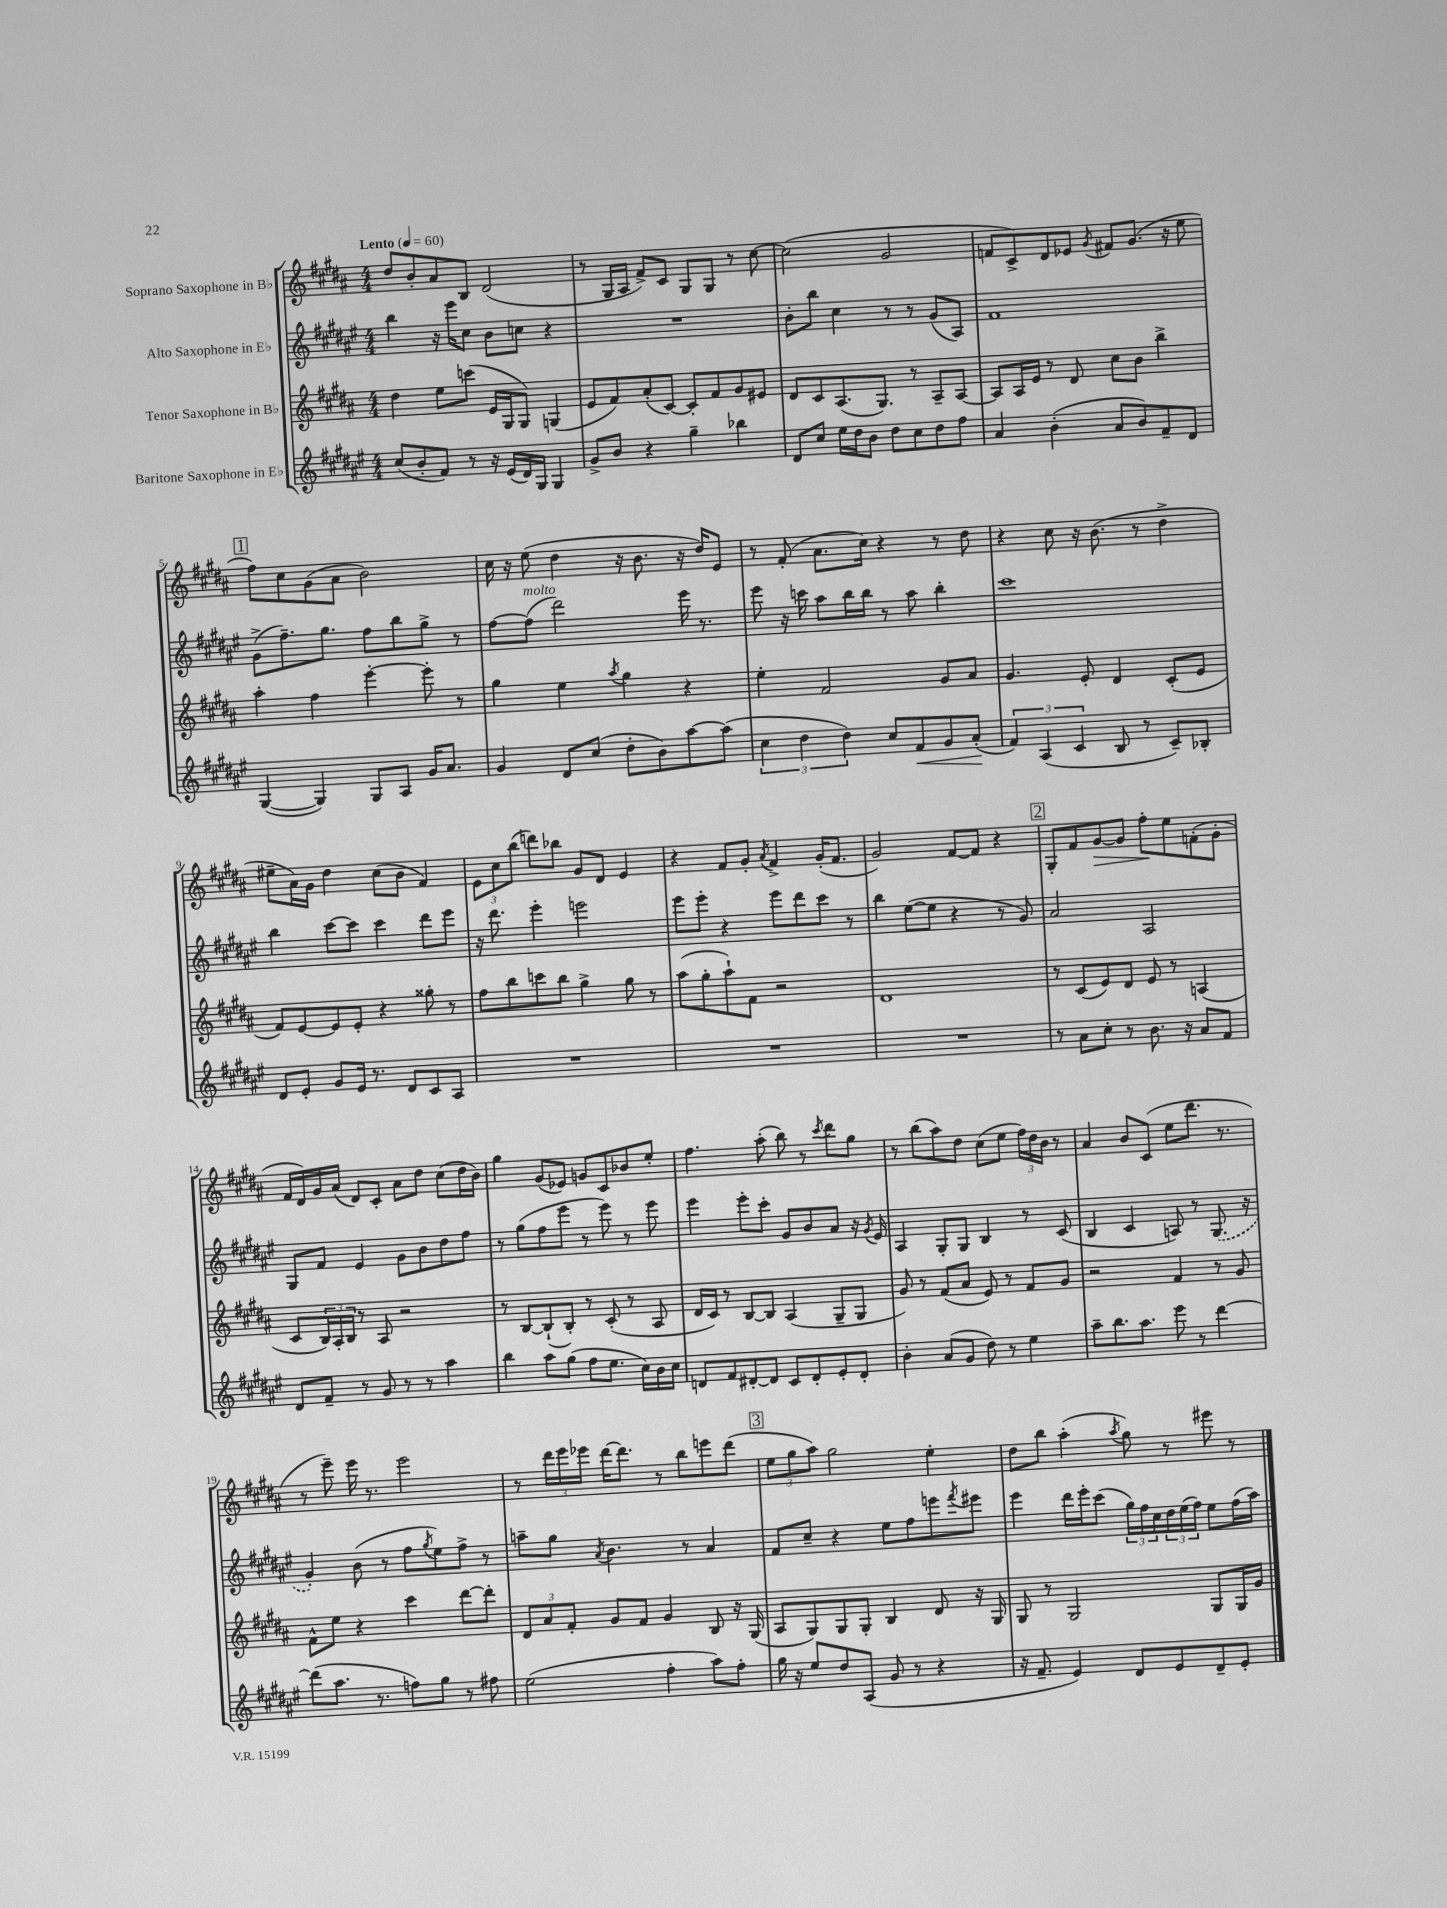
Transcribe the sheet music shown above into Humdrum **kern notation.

**kern	**kern	**kern	**kern
*staff4	*staff3	*staff2	*staff1
*clefG2	*clefG2	*clefG2	*clefG2
*k[f#c#g#d#a#e#]	*k[f#c#g#d#a#]	*k[f#c#g#d#a#e#]	*k[f#c#g#d#a#]
*M4/4	*M4/4	*M4/4	*M4/4
*MM60	*MM60	*MM60	*MM60
(8cc#	4dd#	4bb	8dd#
8b'	.	.	8b'
8f#)	8ee	16r	8a#
.	.	16eee#	.
8r	(8ccc	8cc#	8B
16r	16e	8b	(2d#
(16e#	16G#	.	.
16d#)	8G#)	8cc	.
16G#	.	.	.
4G#	(4G	4r	.
=	=	=	=
8g#^	8e	1r	8r
8b	8f#)	.	16G#
.	.	.	16A#
4r	(8a#'	.	8f#^)
.	[8c#)	.	8c#
4gg#~	8c#']	.	8G#
.	8f#	.	8G#
4bb-	8g#	.	8r
.	8e#	.	[8cc#
=	=	=	=
8d#	8d#	8b'	(2cc#]
8cc#	8c#	8bb	.
16ee#	(8.A#	4cc#	.
16dd#	.	.	.
8b	.	.	.
.	8.G#)	.	.
8dd#	.	8r	2g#
8cc#	8r	8r	.
8dd#	8A#~	(8g#	.
8ff#	[8A#	8A#)	.
=	=	=	=
4a#	8A#]	1f#	8f
.	16A#	.	8c#^)
.	16e	.	.
(4b'	8r	.	8d#
.	8d#	.	8e-
.	.	.	8qg#
8a#	8cc#	.	8f#
8b)	8b	.	(8.g#
8f#~	4bb^	.	.
.	.	.	16r
8d#	.	.	8ee
=	=	=	=
([4G#	4aa#'	(8g#^	8ff#)
.	.	8.ff#~)	8cc#
4G#])	4ff#	.	(8g#
.	.	8.gg#	.
.	.	.	8a#
8G#	[4eee'	8ff#	2b)
8A#	.	8bb	.
16g#	8eee']	8gg#^	.
8.a#	.	.	.
.	8r	8r	.
=	=	=	=
4g#	4gg#	[8ff#	16cc#
.	.	.	16r
.	.	(8ff#]	(8ee
8d#	4ee	2ddd#)	4dd#
(8cc#	.	.	.
.	8qaa#	.	.
8dd#'	4gg#	.	16r
.	.	.	8.b
8b)	.	.	.
[8aa#	4r	16eee#	16r
.	.	8.r	16dd#)
(8aa#]	.	.	8e
=	=	=	=
6cc#	4ee'	8eee#	8r
.	.	16r	(8f#'
6dd#	.	.	.
.	.	16ccc	.
.	2f#	8aa#	8.a#
6dd#)	.	.	.
.	.	16bb	.
.	.	16bb	16cc#)
8cc#	.	8r	4r
8f#	.	8aa#	.
8g#	8g#	4bb'	8r
(8a#'	8a#	.	8dd#
=	=	=	=
6f#)	4.g#	1ccc#	4r
(6A#	.	.	.
.	.	.	8cc#
6c#	.	.	.
.	8e'	.	16r
.	.	.	(8.b
8B	4d#	.	.
8r	.	.	8r
8c#~)	(8c#'	.	4dd#^
8B-'	8e	.	.
=	=	=	=
8d#	8f#)	4bb	8ee#~
8e#'	[8e	.	16a#)
.	.	.	16g#
8g#	8e]	[8ccc#	4dd#
16e#	8e'	8ccc#]	.
8.r	.	.	.
.	4r	4ccc#	(8cc#
8d#	.	.	8b
8c#	8gg##'	8ddd#	4f#)
8A#	8r	8eee#	.
=	=	=	=
1r	8ff#	16r	12e
.	.	8.ddd#	.
.	.	.	12cc#
.	8bb	.	.
.	.	.	(12bb
.	8ccc	4eee#'	8ddd)
.	8bb	.	8bb-
.	4gg#^	2eee	8g#
.	.	.	8d#
.	8gg#	.	4e
.	8r	.	.
=	=	=	=
1r	(8aa#	8eee#	4r
.	8gg#'	8eee#'	.
.	8aa#`)	4r	8f#
.	8f#	.	8g#'
.	.	.	8qa#
.	2r	8eee#	4f#^
.	.	8ddd#	.
.	.	8ccc#	(16g#'
.	.	.	8.f#
.	.	8r	.
=	=	=	=
1r	1d#	4bb	2g#)
.	.	([8ee#	.
.	.	8ee#]	.
.	.	4r	[8f#
.	.	.	8f#]
.	.	8r	4r
.	.	8g#)	.
=	=	=	=
8r	8r	2a#	8G#'
8a#	(8c#	.	8f#
8cc#'	8e)	.	[8g#
8r	8d#	.	8g#]
8.b	8e	2A#	8ff#'
.	8r	.	8ee
16r	.	.	.
8a#	(4A	.	(8f'
8f#	.	.	8g#'
=	=	=	=
8d#	8c#	8G#	16f#
.	.	.	16d#)
8f#~	24B)	8f#	16g#
.	24A#'	.	.
.	.	.	(16a#
.	24B	.	.
8r	8r	4e#	8d#)
8g#	8A#	.	8c#'
8r	2r	8g#	8a#
8r	.	8b	8dd#
4aa#	.	8dd#	(8cc#
.	.	8ff#	16dd#
.	.	.	16b)
=	=	=	=
4bb	8r	8r	4gg#
.	[8B	(8gg#	.
8aa#	(8B`]	8ff#	(8g#
(8gg#	8B')	8eee#	8e-)
8ff#	8r	8r	8g
8.ee#	(8c#'	8eee#)	8c#
.	8r	8r	8b-
16cc#)	.	.	.
16b	8A#	8eee#	8ee'
16cc#	.	.	.
=	=	=	=
8d	16d#	4eee#	4.ff#
.	16c#)	.	.
8f#	8r	.	.
[8d#'	[8B	8eee#'	.
8d#]	8B]	8ccc#'	(8aa#'
8c#	(4A#	8g#	8bb)
8d#'	.	8b	8r
.	.	.	8qccc#
8e#'	8G#~	8a#	8ddd#
8d#'	8G#	16r	8gg#
.	.	8qg#	.
.	.	16e#	.
=	=	=	=
4b'	8g#)	4A#	8r
.	8r	.	(8bb
(8a#	(8f#	8G#'	8aa#)
8g#	8a#	8G#	8dd#
8dd#)	8e)	4B	(8cc#
8r	8r	.	8ee
4ee#	8f#	8r	24ff#)
.	.	.	24dd#
.	.	.	24b
.	8g#	(8c#	8r
=	=	=	=
8aa#~	2r	4B	4a#
8.bb	.	.	.
.	.	4c#	8b
8.aa#	.	.	.
.	.	.	(8c#
8eee#	4f#	8A)	8ee
8r	.	8r	8.ddd#
[4ddd#	8r	(8.G#	.
.	.	.	8.r
.	8g#	.	.
.	.	16r	.
=	=	=	=
(8ddd#]	8f#^^	4g#')	8r
8.aa#	8ee	.	8eee~)
.	4r	(8b	16eee
8.r	.	.	8.r
.	.	8r	.
8ff)	4ccc#	8ff#	2eee
.	.	8qgg#	.
8gg#	.	8ee#)	.
8r	[8ddd#	8ff#^	.
8ff#	8ddd#']	8r	.
=	=	=	=
(2ee#	12d#	8aa~	8r
.	12a#	.	.
.	.	8gg#	24ddd#
.	12f#'	.	24eee
.	.	.	24eee-
.	.	8qa#	.
.	8g#	4.b	[16ddd#
.	.	.	8.ddd#]
.	8f#	.	.
4ff#'	4g#	.	8r
.	.	8r	8bb
8aa#)	8B	4a#	8eee
8ff#'	16r	.	(8ddd#
.	(16G#	.	.
=	=	=	=
16gg#	8A#	8f#	12ee
16r	.	.	.
.	.	.	12gg#
8ee#	8G#)	8cc#~	.
.	.	.	12aa#)
8dd#	8G#	4r	2gg#
(8A#	8G#'	.	.
8g#	4B	8ee#	.
8r	.	8ff#	.
4r	8d#	8eee	4ee'
.	.	8qfff#	.
.	16r	8eee#	.
.	16G#	.	.
=	=	=	=
16r	8G#	4eee#	8dd#
8.f#~	.	.	.
.	8r	.	8bb
4e#)	2G#	16ddd#	(4aa#'
.	.	16eee#'	.
.	.	(8ccc#	.
.	.	.	8qaa#
8d#	.	24gg#)	8gg#)
.	.	24ff#	.
.	.	24cc#	.
8e#	.	24dd#	8r
.	.	(24ee#	.
.	.	24ff#)	.
8d#~	8G#	8ee#	8eee#
8e#'	16G#	(16ff#	8r
.	16g#	16aa#)	.
==	==	==	==
*-	*-	*-	*-
